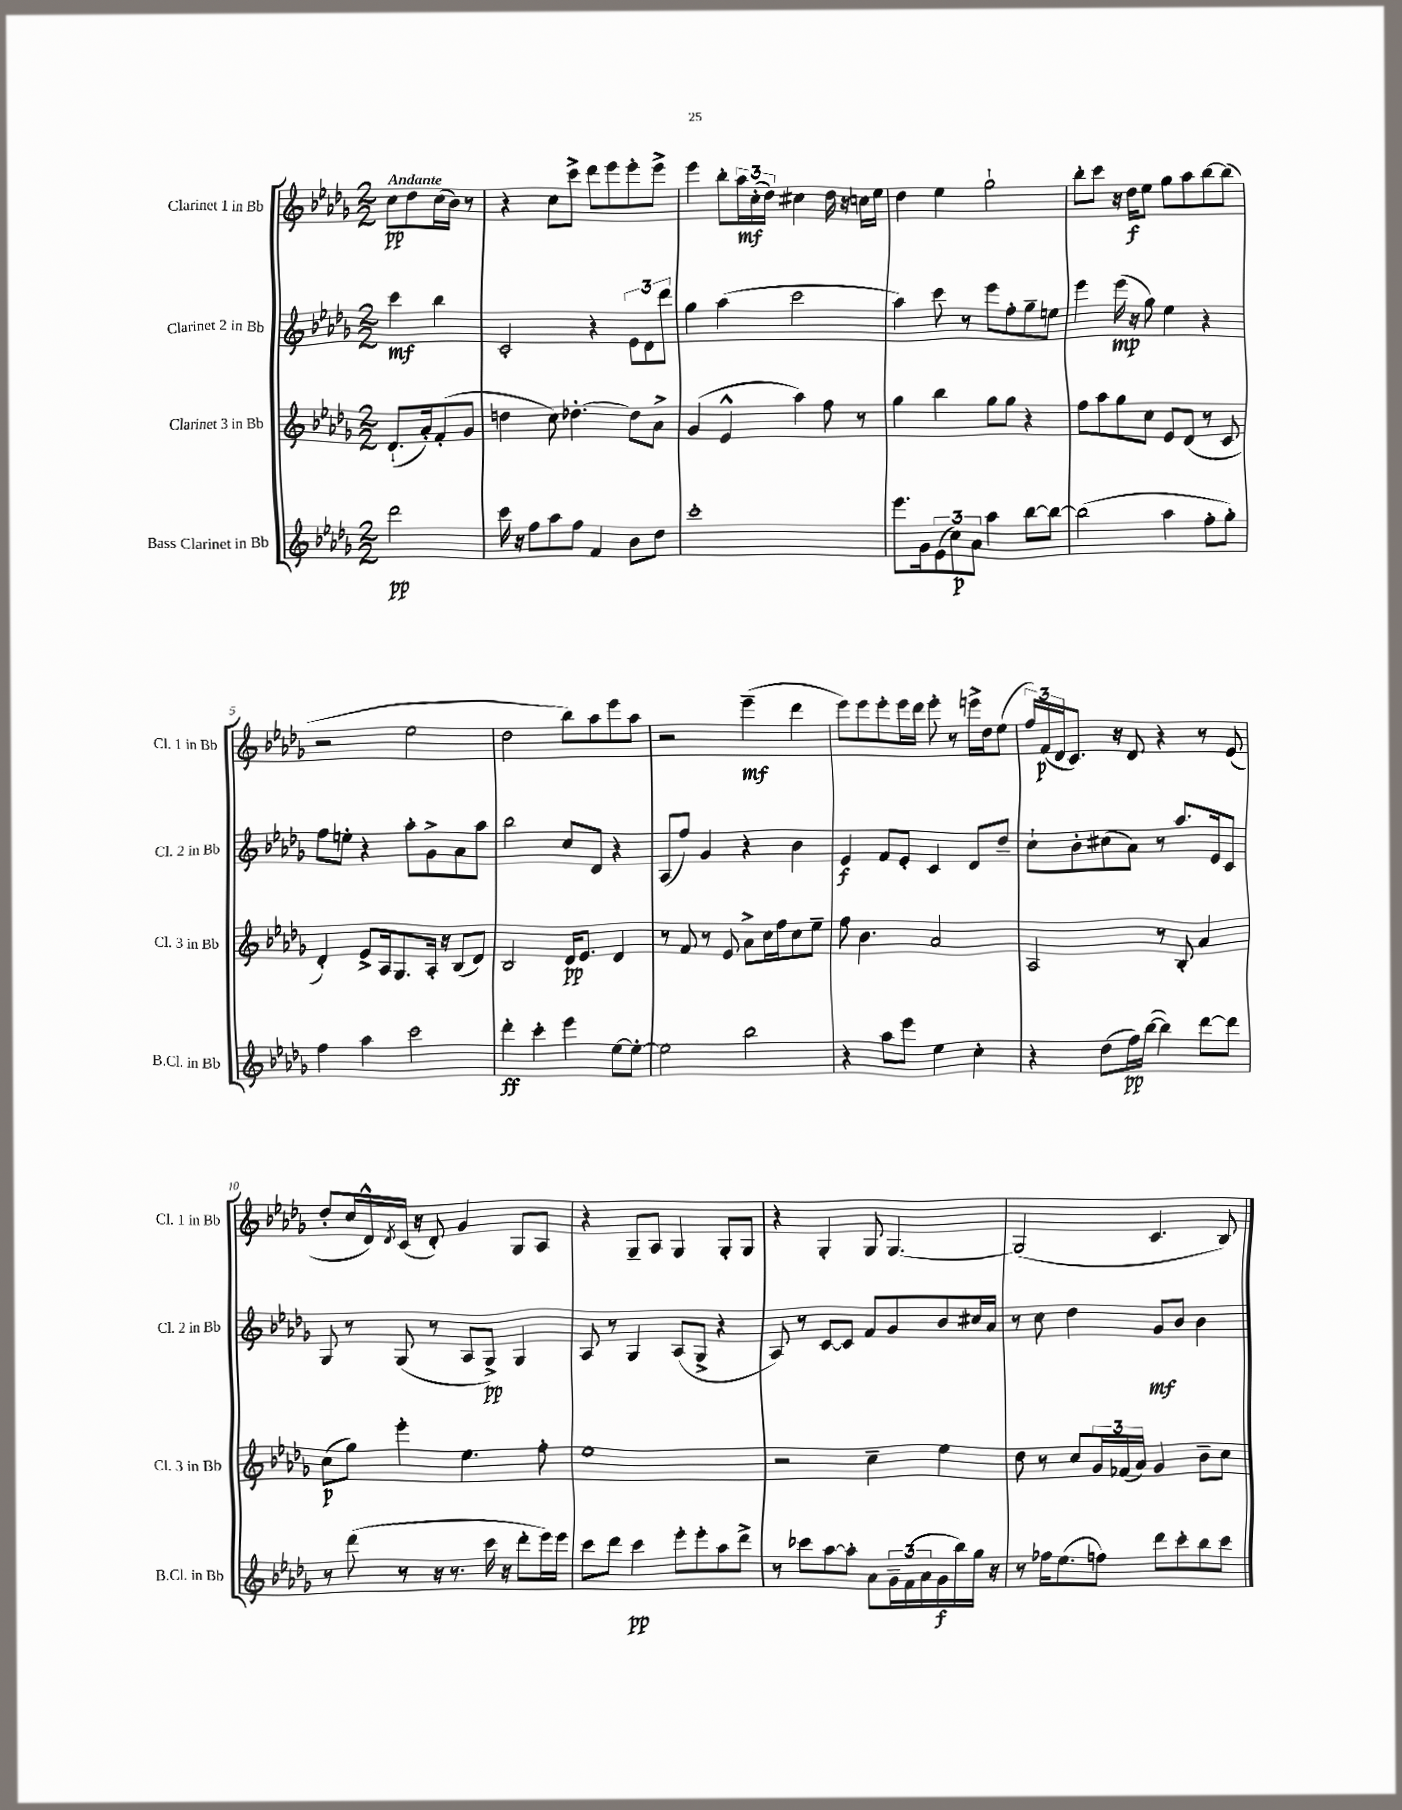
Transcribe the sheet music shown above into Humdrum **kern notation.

**kern	**kern	**kern	**kern
*staff4	*staff3	*staff2	*staff1
*clefG2	*clefG2	*clefG2	*clefG2
*k[b-e-a-d-g-]	*k[b-e-a-d-g-]	*k[b-e-a-d-g-]	*k[b-e-a-d-g-]
*M2/2	*M2/2	*M2/2	*M2/2
2ddd-	(8.d-`	4ccc	8cc
.	.	.	8dd-
.	16a-')	.	.
.	(8f'	4bb-	(16cc
.	.	.	16b-)
.	8g-	.	8r
=	=	=	=
16ccc	4dd	2c'	4r
16r	.	.	.
8ff	.	.	.
8aa-	8cc)	.	8cc
8ff	[4.dd-'	.	8ccc^
4f	.	4r	8ddd-
.	.	.	8eee-
8b-	8dd-]	12e-	8eee-'
.	.	12d-	.
8dd-	8a-^	.	8eee-^
.	.	12ddd-	.
=	=	=	=
1ccc'	(4g-	4gg-	4eee-
.	4e-^^	(4aa-	8bb-'
.	.	.	24aa-
.	.	.	(24cc'
.	.	.	24dd-)
.	4aa-)	2ccc	4cc#
.	8ff	.	16dd-
.	.	.	16r
.	8r	.	16cc
.	.	.	16ee-
=	=	=	=
8.eee-	4gg-	4aa-)	4dd-
16g-	.	.	.
(12e-	4bb-	8ccc	4ee-
12cc)	.	.	.
.	.	8r	.
12a-	.	.	.
4aa-	8gg-	8eee-	2gg-`
.	8gg-	8ff'	.
[8bb-	4r	8gg-~	.
8bb-_	.	8ee	.
=	=	=	=
(2bb-]	8ff	4eee-	8bb-'
.	8aa-	.	8ccc
.	8gg-	(16eee-	16r
.	.	16r	16dd-
.	8cc	8gg-)	8ee-
4aa-	8e-	4ee-	8gg-
.	(8d-	.	8aa-
8ff'	8r	4r	[8bb-
8gg-')	8c	.	(8bb-]
=	=	=	=
4ff	4d-')	8ff	2r
.	.	8ee'	.
4aa-	8e-^	4r	.
.	16A-	.	.
.	8.G-	.	.
2ccc	.	8aa-'	2ee-
.	16A-'	8g-^	.
.	16r	.	.
.	(8B-	8a-	.
.	8d-)	8aa-	.
=	=	=	=
4ddd-'	2B-	2bb-	2dd-
4ccc'	.	.	.
4eee-	16d-	8cc	8bb-)
.	8.e-	.	.
.	.	8d-	8aa-
[8ee-	4d-	4r	8eee-
8ee-'_	.	.	8aa-
=	=	=	=
2ee-]	8r	(8A-	2r
.	8f	8ff)	.
.	8r	4g-	.
.	8e-	.	.
2bb-	8a-^	4r	(4eee-~
.	16cc	.	.
.	16ff	.	.
.	8cc	4b-	4ddd-
.	8ee-~	.	.
=	=	=	=
4r	8ff	4e-	8eee-)
.	4.b-	.	8eee-
8aa-	.	8f	8eee-'
8eee-	.	8e-'	16eee-
.	.	.	16ddd-
4ee-	2a-	4c	8eee-'
.	.	.	8r
4cc'	.	8d-	16eee^
.	.	.	16dd-
.	.	8dd-~	(8ee-
=	=	=	=
4r	2A-	8cc`	24ff)
.	.	.	(24f
.	.	.	24d-
.	.	8b-'	8.c)
(8dd-	.	(8cc#	.
.	.	.	16r
16ff)	.	8a-)	8d-
([16bb-	.	.	.
4bb-])	8r	8r	4r
.	8B-'	8.aa-	.
[8ddd-	4a-	.	8r
.	.	16e-	.
8ddd-]	.	8c	(8e-
=	=	=	=
8r	(8cc	8G-	8dd-'
(8ddd-	8gg-)	8r	16cc
.	.	.	16d-^^)
.	.	.	8qd-
8r	4eee-'	(8G-	(16c
.	.	.	16r
16r	.	8r	8d-')
8.r	.	.	.
.	4.ee-	8A-	4g-
16ccc	.	8G-^)	.
16r	.	.	.
8ddd-'	.	4G-	8G-
16eee-)	8ff'	.	8A-
16eee-	.	.	.
=	=	=	=
8ccc	1ee-	8A-	4r
8ddd-	.	8r	.
4ccc	.	4G-	8G-~
.	.	.	8A-
8eee-'	.	(8A-	4G-
8eee-'	.	8G-^	.
8aa-	.	4r	8G-'
8ddd-^	.	.	8G-
=	=	=	=
8r	2r	8A-)	4r
8ccc-	.	8r	.
[8aa-	.	[8c	4G-'
8aa-']	.	8c]	.
8a-	4cc~	8f	8G-
24g-~	.	8g-	[4.G-
(24f	.	.	.
24a-	.	.	.
16g-	4ee-	8b-	.
16bb-)	.	.	.
16gg-	.	16cc#	.
16r	.	16a-	.
=	=	=	=
8r	8dd-	8r	(2G-]
16ff-	8r	8cc	.
(8.ee-	.	.	.
.	8cc	4dd-	.
8ff)	24g-	.	.
.	(24f-	.	.
.	24a-)	.	.
8ddd-	4g-	8g-	4.c
8ccc'	.	8b-	.
8bb-	8b-~	4b-	.
8ccc	8cc	.	8B-)
==	==	==	==
*-	*-	*-	*-
